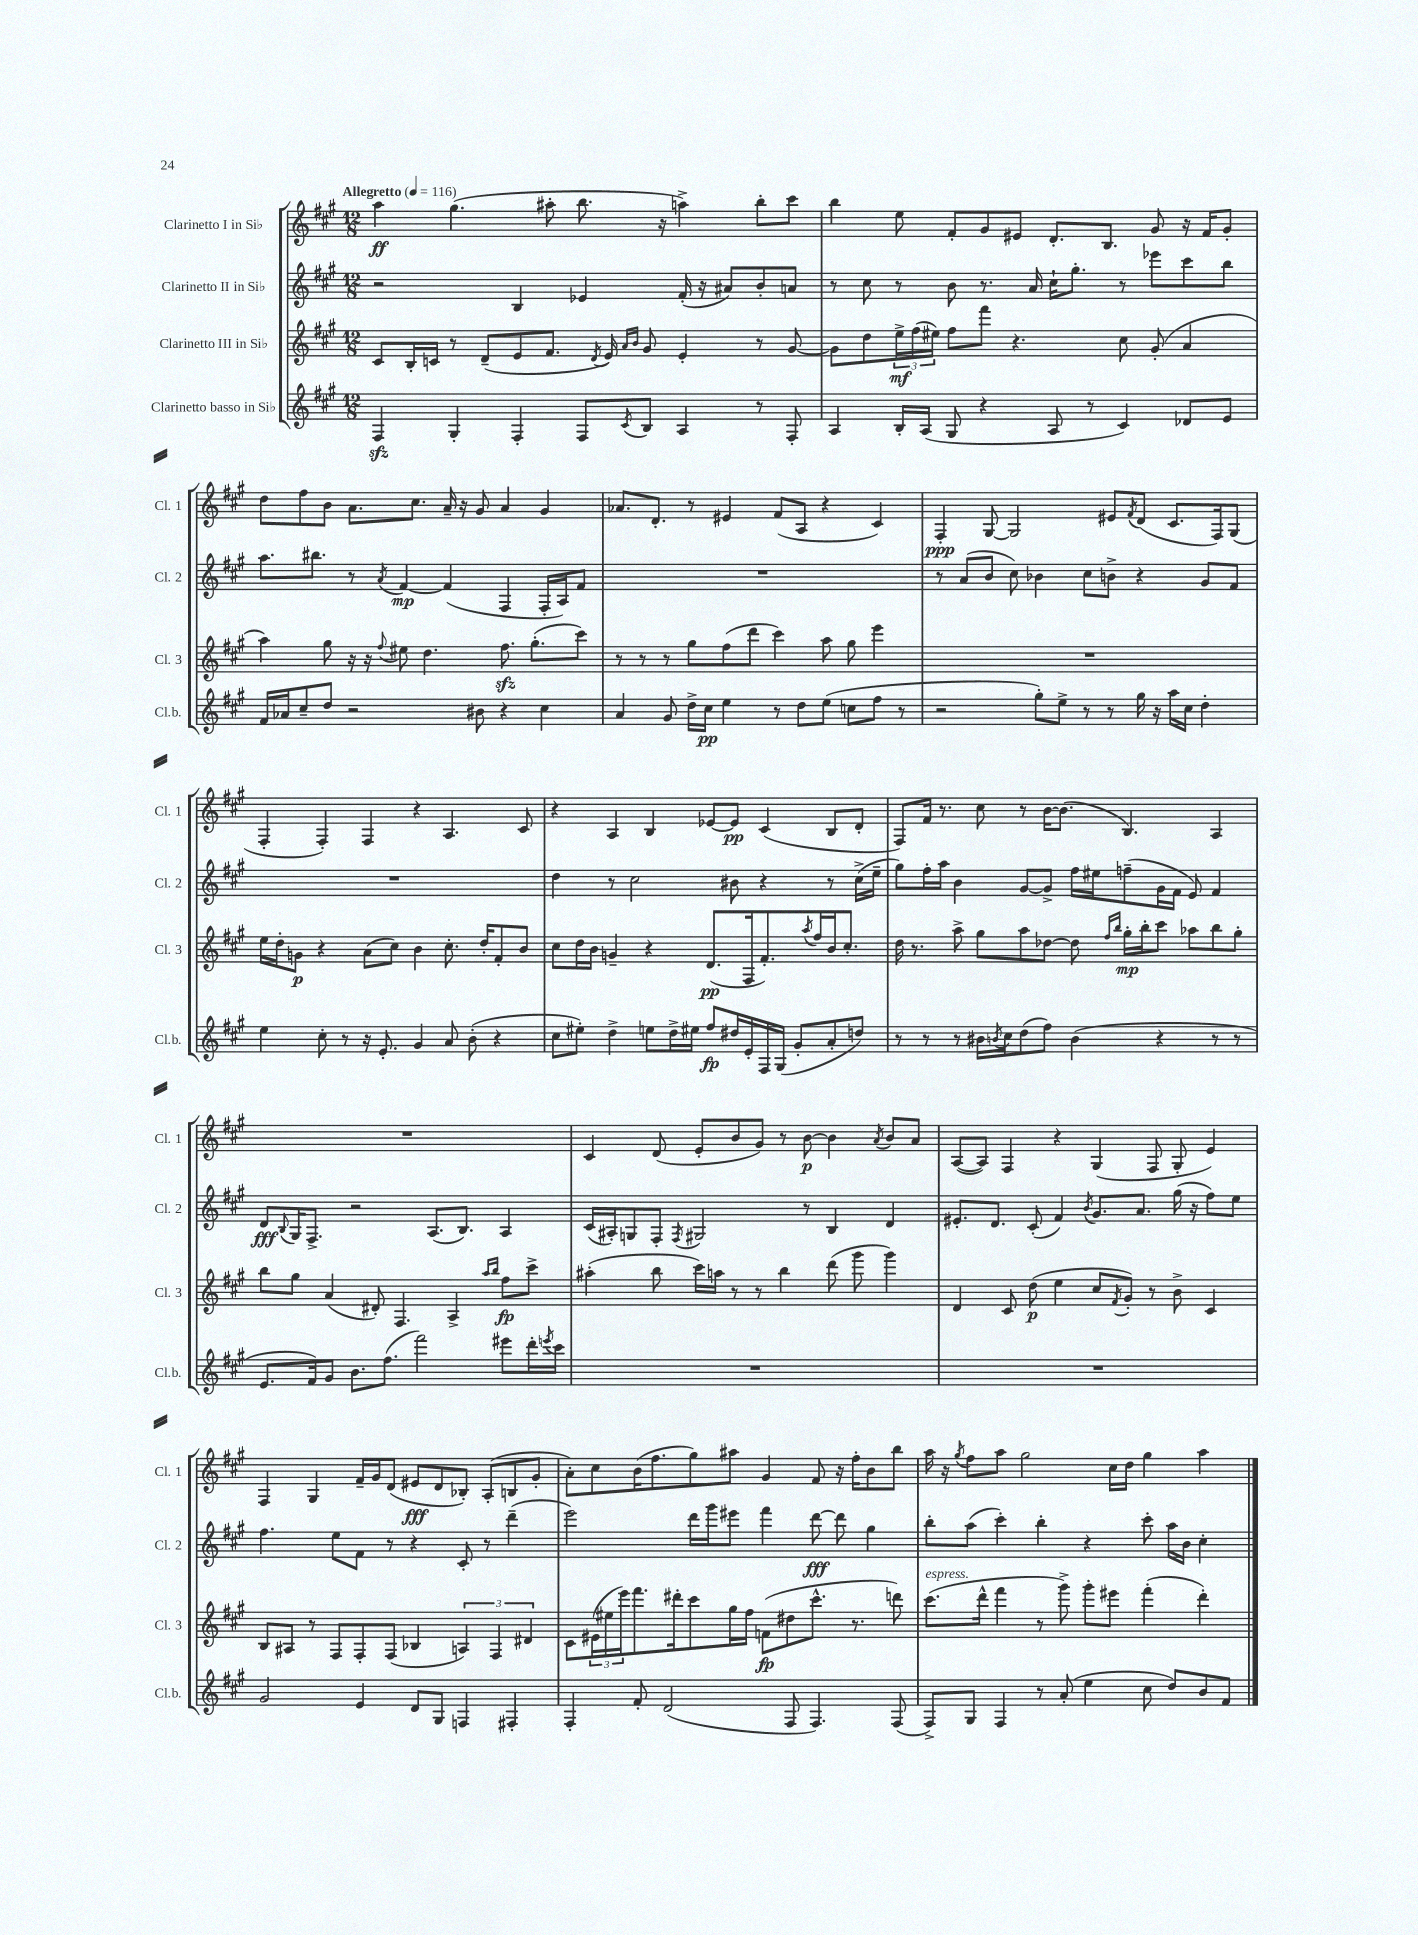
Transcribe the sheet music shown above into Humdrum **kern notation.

**kern	**kern	**kern	**kern
*staff4	*staff3	*staff2	*staff1
*clefG2	*clefG2	*clefG2	*clefG2
*k[f#c#g#]	*k[f#c#g#]	*k[f#c#g#]	*k[f#c#g#]
*M12/8	*M12/8	*M12/8	*M12/8
*MM116	*MM116	*MM116	*MM116
4F#	8c#	2r	4aa
.	16B'	.	.
.	16c	.	.
4G#'	8r	.	(4.gg#
.	(8d~	.	.
4F#'	8e	4B	.
.	8.f#	.	8aa#'
8F#	.	4e-	8.bb
.	8qd	.	.
.	16e)	.	.
.	16qqa	.	.
8qc#	16qqb	.	.
8B	8g#	.	.
.	.	.	16r
4A	4e'	(16f#'	4aa^)
.	.	16r	.
.	.	8a#)	.
8r	8r	8b'	8bb'
8F#'	[8g#	8a	8ccc#
=	=	=	=
4A	8g#]	8r	4bb
.	8dd	8cc#	.
16B'	24ee^	8r	8ee
.	(24ff#	.	.
(16A	.	.	.
.	24ee#)	.	.
8G#	8ff#	8b	8f#'
4r	8fff#	8.r	8g#
.	4.r	.	8e#
.	.	16a	.
8A	.	16cc#`	8.d'
.	.	8.gg#'	.
8r	.	.	.
.	.	.	8.B
4c#)	8cc#	8r	.
.	(8g#'	8eee-	8g#
8d-	4a	8ccc#	16r
.	.	.	16f#
8e	.	8bb	8g#'
=	=	=	=
16f#	4aa)	8.aa	8dd
16a-	.	.	.
8cc#~	.	.	8ff#
.	.	8.bb#	.
8dd	8gg#	.	8b
2r	16r	8r	8.a
.	16r	.	.
.	8qqff#	8qa	.
.	8ee#	[4f#	.
.	.	.	8.cc#
.	4.dd	.	.
.	.	(4f#]	16a~
.	.	.	16r
8b#	.	.	8g#
4r	8.ff#	4F#	4a
.	(8.gg#'	.	.
4cc#	.	16F#'	4g#
.	.	16A)	.
.	8ccc#)	8f#	.
=	=	=	=
4a	8r	1.r	8.a-
.	8r	.	.
.	.	.	8.d'
8g#	8r	.	.
16dd^	8gg#	.	8r
16cc#	.	.	.
4ee	(8ff#	.	4e#
.	8ddd	.	.
8r	4ccc#)	.	(8f#
8dd	.	.	8A
(8ee	8aa	.	4r
8cc	8gg#	.	.
8ff#	4eee	.	4c#)
8r	.	.	.
=	=	=	=
2r	1.r	8r	4F#'
.	.	(8a	.
.	.	8b	[8G#
.	.	8cc#)	2G#]
8gg#')	.	4b-	.
8ee^	.	.	.
8r	.	8cc#	.
8r	.	8b^	8e#
.	.	.	8qf#
16gg#	.	4r	(8d
16r	.	.	.
16aa	.	.	8.c#
16cc#	.	.	.
4dd'	.	8g#	.
.	.	.	16F#)
.	.	8f#	(8G#
=	=	=	=
4ee	16ee	1.r	4F#'
.	16dd'	.	.
.	8g	.	.
8cc#'	4r	.	4F#')
8r	.	.	.
16r	(8a	.	4F#
8.e'	.	.	.
.	8cc#)	.	.
4g#	4b	.	4r
8a	8.cc#'	.	4.A
(8b'	.	.	.
.	16dd'	.	.
4r	8f#'	.	.
.	8b	.	8c#
=	=	=	=
8cc#	8cc#	4dd	4r
8ee#')	16dd	.	.
.	16b	.	.
4dd^	4g~	8r	4A
.	.	2cc#	.
8ee	4r	.	4B
16dd^	.	.	.
16ee#	.	.	.
8ff#	(8.d	.	[8e-
16dd#	.	8b#	8e-]
16e'	16F#	.	.
16F#	8.f#')	4r	(4c#
(16G#	.	.	.
8g#'	.	.	.
.	8qaa	.	.
.	16ff#	.	.
8a'	16b	8r	8B
.	8.cc#'	.	.
8dd)	.	(16cc#^	8d'
.	.	16ee~	.
=	=	=	=
8r	16dd	8gg#)	8F#)
.	8.r	.	.
8r	.	16ff#'	16f#
.	.	16aa	8.r
8r	8aa^	4b	.
16b#	8gg#	.	8cc#
8qb	.	.	.
16cc#	.	.	.
(8dd	8aa	[8g#	8r
8ff#)	[8dd-	8g#^]	[16b
.	.	.	(8.b]
(4b	8dd-]	16ff#	.
.	.	16ee#	.
.	16qqff#	.	.
.	16qqbb	.	.
.	16gg#'	(8ff~	4.B)
.	16bb'	.	.
4r	8ccc#	16g#	.
.	.	16f#	.
.	8aa-	8e)	.
8r	8bb	4f#	4A
8r	8gg#'	.	.
=	=	=	=
8.e	8bb	8d	1.r
.	.	8qqB	.
.	8gg#	16G#	.
16f#)	.	8.F#^	.
8g#	(4a	.	.
8.b	.	2r	.
.	8d#')	.	.
(8.ff#	.	.	.
.	4.F#	.	.
2fff#)	.	.	.
.	.	(8.A	.
.	4A^	.	.
.	.	8.B)	.
.	16qqaa	.	.
.	16qqbb	.	.
8eee#	8ff#	4A	.
16ddd'	8ccc#^	.	.
8qeee	.	.	.
16ccc#	.	.	.
=	=	=	=
1.r	(4aa#'	(16c#	4c#
.	.	16A#')	.
.	.	8G	.
.	8bb	8F#'	(8d
.	.	8qF#	.
.	16ccc#)	2G#	8e'
.	16aa	.	.
.	8r	.	8b
.	8r	.	8g#)
.	4bb	.	8r
.	.	8r	[8b
.	(8ddd	4B	4b]
.	8ggg#	.	.
.	.	.	8qa
.	4ggg#)	4d	8b
.	.	.	8a
=	=	=	=
1.r	4d	8.e#'	([8A
.	.	.	8A])
.	.	8.d	.
.	8c#	.	4F#
.	(8dd	(8c#'	.
.	4ee	4f#)	4r
.	.	8qb	.
.	8cc#	8.g#	(4G#
.	8qf#	.	.
.	8g#')	.	.
.	.	8.a	.
.	8r	.	8F#
.	8b^	(16gg#	8G#'
.	.	16r	.
.	4c#	8ff#)	4e)
.	.	8ee	.
=	=	=	=
2g#	8B	4.ff#	4F#
.	8A#	.	.
.	8r	.	4G#
.	8F#	8ee	.
4e	8F#'	8f#	16f#~
.	.	.	16g#
.	(8F#	8r	(8d
8d	4B-	4r	8e#
8G#	.	.	8d
4F	6A)	8c#'	8B-')
.	.	8r	(8A'
.	6F#	.	.
4F#'	.	(4ddd~	8B
.	6d#	.	.
.	.	.	8g#'
=	=	=	=
4F#'	8c#	2eee)	8a')
.	(24e#	.	8cc#
.	24ee#	.	.
.	24eee)	.	.
8f#'	8.fff#	.	(16b
.	.	.	8.ff#
(2d	.	.	.
.	16ddd#'	.	.
.	8ccc#	16ddd	8gg#)
.	.	16ggg#	.
.	16gg#	8eee#	8aa#
.	16ff#	.	.
.	(8f	4fff#	4g#
8F#	8dd#	.	.
4.F#)	8.ccc#^^	[8ddd	8f#
.	.	8ddd]	16r
.	8.r	.	16ff#'
.	.	4gg#	8b
(8F#	8ddd)	.	8bb
=	=	=	=
8F#^)	(8.ccc#	8bb'	16aa
.	.	.	16r
.	.	.	8qgg#
8G#	.	(8aa	8ff#
.	16ddd^^	.	.
4F#	4fff#	4ccc#')	8aa
.	.	.	2gg#
8r	8r	4bb'	.
(8a'	8ggg#^)	.	.
4ee	8ggg#'	4r	.
.	8eee#	.	16cc#
.	.	.	16dd
8cc#	(4fff#'	8ccc#'	4gg#
8dd)	.	16aa	.
.	.	16b	.
8b	4ddd')	4cc#'	4aa
8f#	.	.	.
==	==	==	==
*-	*-	*-	*-
